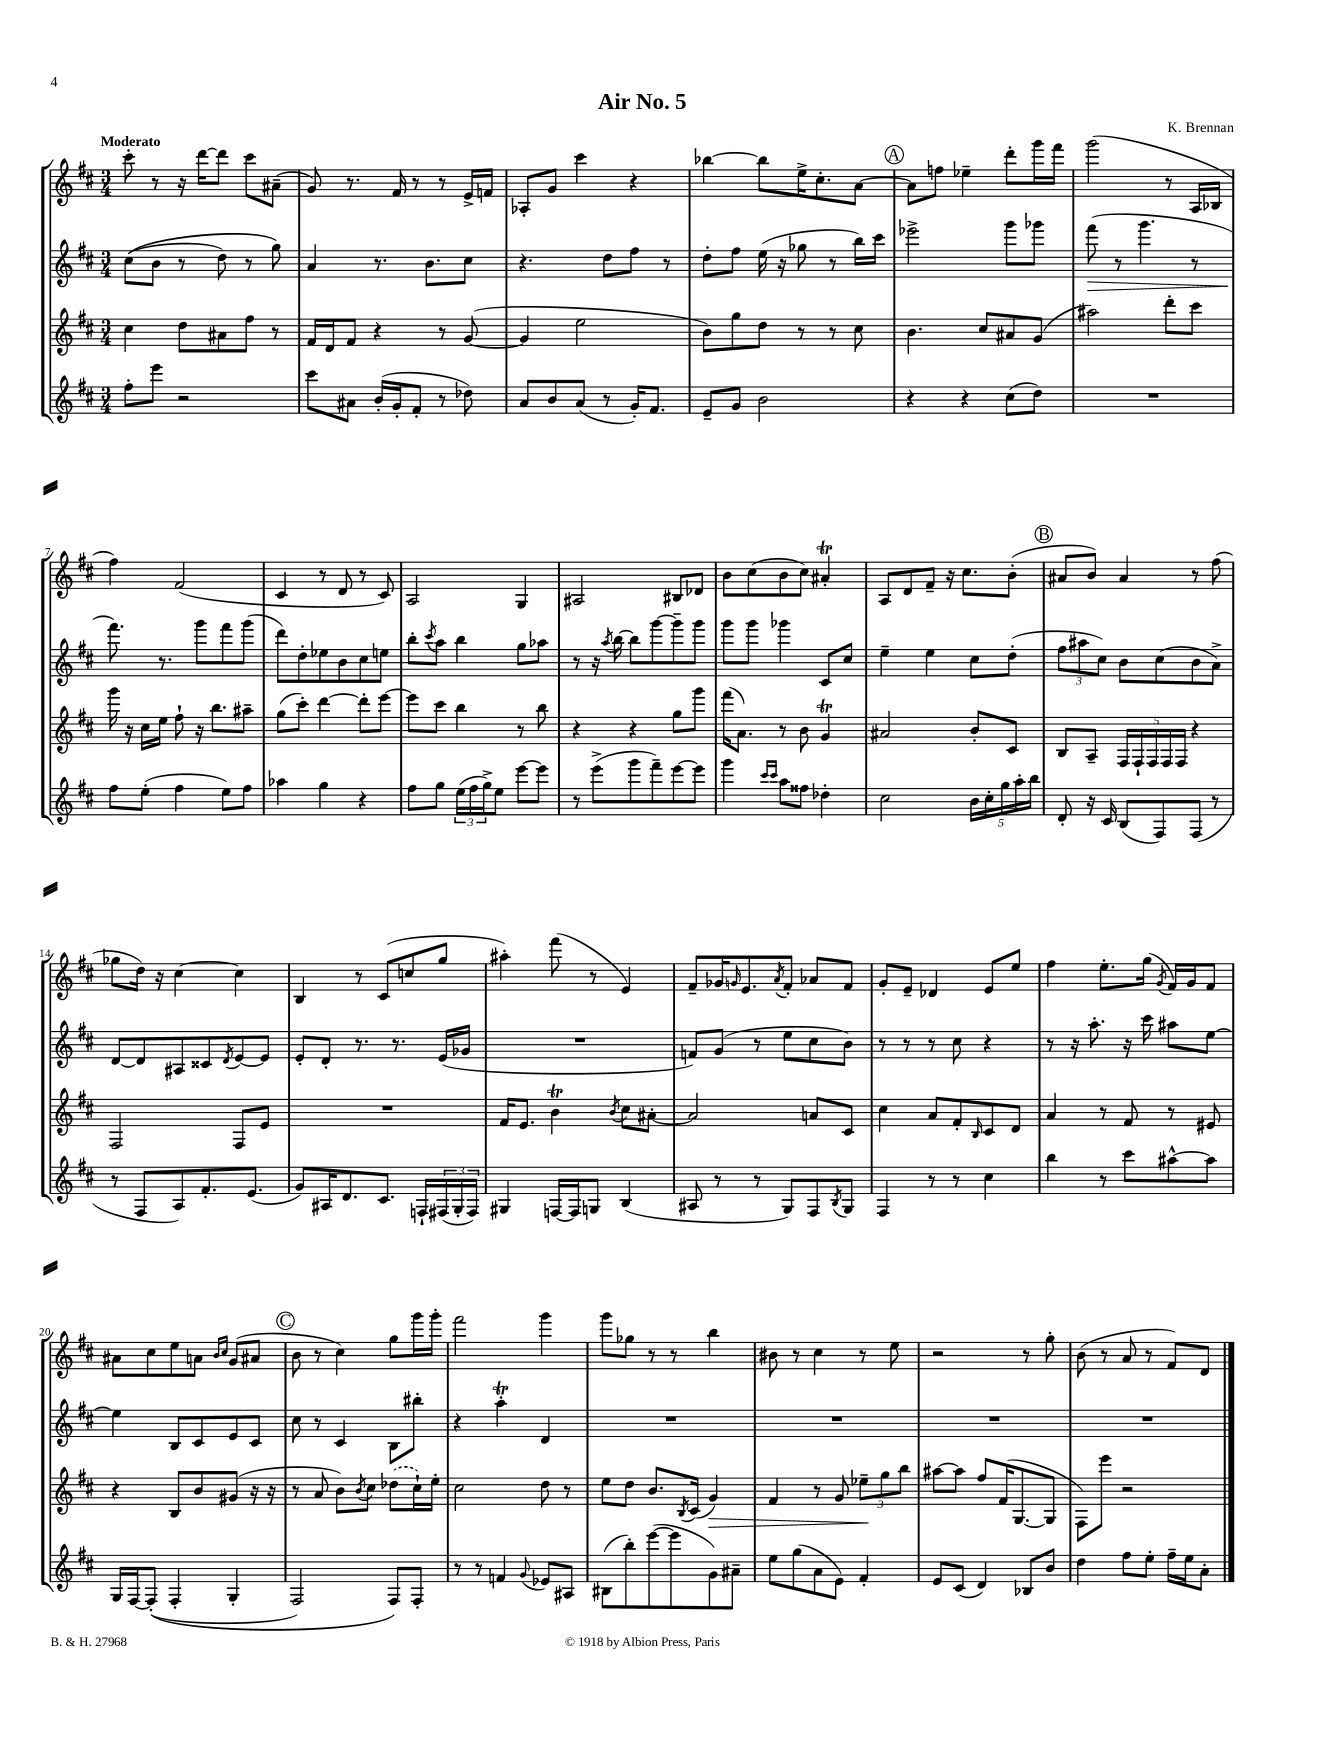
\header { title = "Air No. 5" composer = "K. Brennan" }
<<
\new StaffGroup <<
\new Staff = "s0" {
    \clef treble \key d \major \numericTimeSignature \time 3/4 \tempo "Moderato"
    cis'''8-. r8 r16 d'''16~ d'''8 cis'''8 ais'8--( |
    g'8) r8. fis'16 r8 r8 e'16-> f'16 |
    aes8-. g'8 cis'''4 r4 |
    bes''4~ bes''8 e''16-> cis''8.-. a'8~ |
    \mark \markup { \circle "A" } a'8 f''8 ees''4-- d'''8-. g'''16 fis'''16 |
    g'''2( r8 a16 bes16 |
    fis''4) fis'2( |
    cis'4 r8 d'8 r8 cis'8) |
    a2 g4 |
    ais2 bis8 des'8 |
    b'8 cis''8( b'8 cis''8) ais'4-.\trill |
    a8 d'8 fis'8-- r16 cis''8. b'8-.( |
    \mark \markup { \circle "B" } ais'8 b'8) ais'4 r8 fis''8( |
    ges''8 d''16) r16 cis''4~ cis''4 |
    b4 r8 cis'8( c''8 g''8 |
    ais''4-.) fis'''8( r8 e'4) |
    fis'8-- ges'16 \grace { g'16 } e'8. \acciaccatura { a'8 } fis'8-. aes'8 fis'8 |
    g'8-. e'8-- des'4 e'8 e''8 |
    fis''4 e''8.-. g''16( \acciaccatura { g'8 } fis'16) g'16 fis'8 |
    ais'8 cis''8 e''8 a'8 \grace { b'16 cis''16 } g'8( ais'8 |
    \mark \markup { \circle "C" } b'8 r8 cis''4) g''8 g'''16 g'''16-. |
    fis'''2 g'''4 |
    g'''8 ges''8 r8 r8 b''4 |
    bis'8 r8 cis''4 r8 e''8 |
    r2 r8 g''8-. |
    b'8( r8 a'8 r8 fis'8) d'8 \bar "|." |
}
\new Staff = "s1" {
    \clef treble \key d \major \numericTimeSignature \time 3/4
    cis''8(\( b'8 r8 d''8) r8 g''8\) |
    a'4 r8. b'8. cis''8 |
    r4. d''8 fis''8 r8 |
    d''8-. fis''8 e''16( r16 ges''8 r8 b''16) cis'''16 |
    \mark \markup { \circle "A" } ees'''2-> g'''8 ges'''8 |
    fis'''8\>( r8 g'''4. r8 |
    fis'''8.\!) r8. g'''8 fis'''8 g'''8( |
    d'''8) d''8-. ees''8 b'8 cis''8 e''8 |
    b''8-. \acciaccatura { cis'''8 } a''8 b''4 g''8 aes''8 |
    r8 r16 \acciaccatura { a''8 } b''16~ b''8 g'''8~ g'''8-- g'''8 |
    g'''8 g'''8 ges'''4 cis'8 cis''8 |
    e''4-- e''4 cis''8 d''8-.( |
    \mark \markup { \circle "B" } \tuplet 3/2 { fis''8 ais''8 cis''8) } b'8 cis''8( b'8 a'8->) |
    d'8~ d'8 ais8 cisis'8 \acciaccatura { d'8 } e'8~ e'8 |
    e'8-. d'8-. r8. r8. e'16( ges'16 |
    R2. |
    f'8) g'8( r8 e''8 cis''8 b'8) |
    r8 r8 r8 cis''8 r4 |
    r8 r16 a''8.-. r16 cis'''16 ais''8 e''8~ |
    e''4 b8 cis'8 e'8 cis'8 |
    \mark \markup { \circle "C" } cis''8 r8 cis'4 b8 bis''8-. |
    r4 a''4-.\trill d'4 |
    R2. |
    R2. |
    R2. |
    R2. \bar "|." |
}
\new Staff = "s2" {
    \clef treble \key d \major \numericTimeSignature \time 3/4
    cis''4 d''8 ais'8 fis''8 r8 |
    fis'16 d'16 fis'8 r4 r8 g'8~( |
    g'4 e''2 |
    b'8) g''8 d''8 r8 r8 cis''8 |
    \mark \markup { \circle "A" } b'4. cis''8 ais'8 g'8( |
    ais''2) d'''8-. cis'''8 |
    g'''16 r16 cis''16 e''16 fis''8-! r16 b''8. ais''8-- |
    g''8( cis'''8-.) d'''4~ d'''8-. e'''8~ |
    e'''8 cis'''8 b''4 r8 b''8 |
    r4 r4 g''8 g'''8 |
    fis'''16( a'8.) r8 b'8 g'4\trill |
    ais'2 b'8-. cis'8 |
    \mark \markup { \circle "B" } b8 a8-- \tuplet 5/4 { fis16 fis16-! fis16 fis16 fis16 } r4 |
    fis2 fis8 e'8 |
    R2. |
    fis'16 e'8. b'4\trill \acciaccatura { b'8 } cis''8 ais'8~-. |
    ais'2 a'8 cis'8 |
    cis''4 a'8 fis'8-. \grace { b16 } cis'8 d'8 |
    a'4 r8 fis'8 r8 eis'8 |
    r4 b8 b'8 gis'8( r16 r16 |
    \mark \markup { \circle "C" } r8 a'8 b'8) \acciaccatura { b'8 } cis''8 \once \slurDashed des''8( cis''16-!) e''16-. |
    cis''2 d''8 r8 |
    e''8 d''8 b'8. \acciaccatura { b8 } cis'16( g'4\>) |
    fis'4 r8 g'8 \tuplet 3/2 { ees''8--\! g''8 b''8 } |
    ais''8~ ais''8 fis''8 fis'16( g8.~ g8 |
    fis8) e'''8 r2 \bar "|." |
}
\new Staff = "s3" {
    \clef treble \key d \major \numericTimeSignature \time 3/4
    fis''8-. e'''8 r2 |
    cis'''8 ais'8 b'16-.( g'16-. fis'8-. r8 des''8) |
    a'8 b'8 a'8( r8 g'16-.) fis'8. |
    e'8-- g'8 b'2 |
    \mark \markup { \circle "A" } r4 r4 cis''8( d''8) |
    R2. |
    fis''8 e''8-.( fis''4 e''8) fis''8 |
    aes''4 g''4 r4 |
    fis''8 g''8 \tuplet 3/2 { e''16( fis''16 g''16->) } e''8 e'''8~ e'''8 |
    r8 e'''8->( g'''8 fis'''8--) e'''8~ e'''8 |
    g'''4 \grace { cis'''16 cis'''16 } a''8 fisis''8 des''4-. |
    cis''2 \tuplet 5/4 { b'16 cis''16-. g''16 a''16-. b''16 } |
    \mark \markup { \circle "B" } d'8-. r16 cis'16 b8( fis8) fis8( r8 |
    r8 fis8 a8) fis'8.-. e'8.( |
    g'8) ais16 d'8. cis'8. f16-! \tuplet 3/2 { fis16( g16-. fis16) } |
    gis4 f16~ f16 g8 b4( |
    ais8 r8 r8 g8) fis8 \acciaccatura { b8 } g8 |
    fis4 r8 r8 cis''4 |
    b''4 r8 cis'''8 ais''8~-^ ais''8 |
    g16 fis16~ fis8-.(\( fis4-. g4-. |
    \mark \markup { \circle "C" } fis2) fis8\) fis8-. |
    r8 r8 f'4 \appoggiatura { g'8 } ees'8 ais8 |
    bis8( b''8-.) e'''8~( e'''8 g'8) ais'8-- |
    e''8 g''8( a'8 e'8) fis'4-. |
    e'8 cis'8( d'4) bes8 b'8 |
    d''4 fis''8 e''8-. fis''16-- e''16 a'8-. \bar "|." |
}
>>
>>
